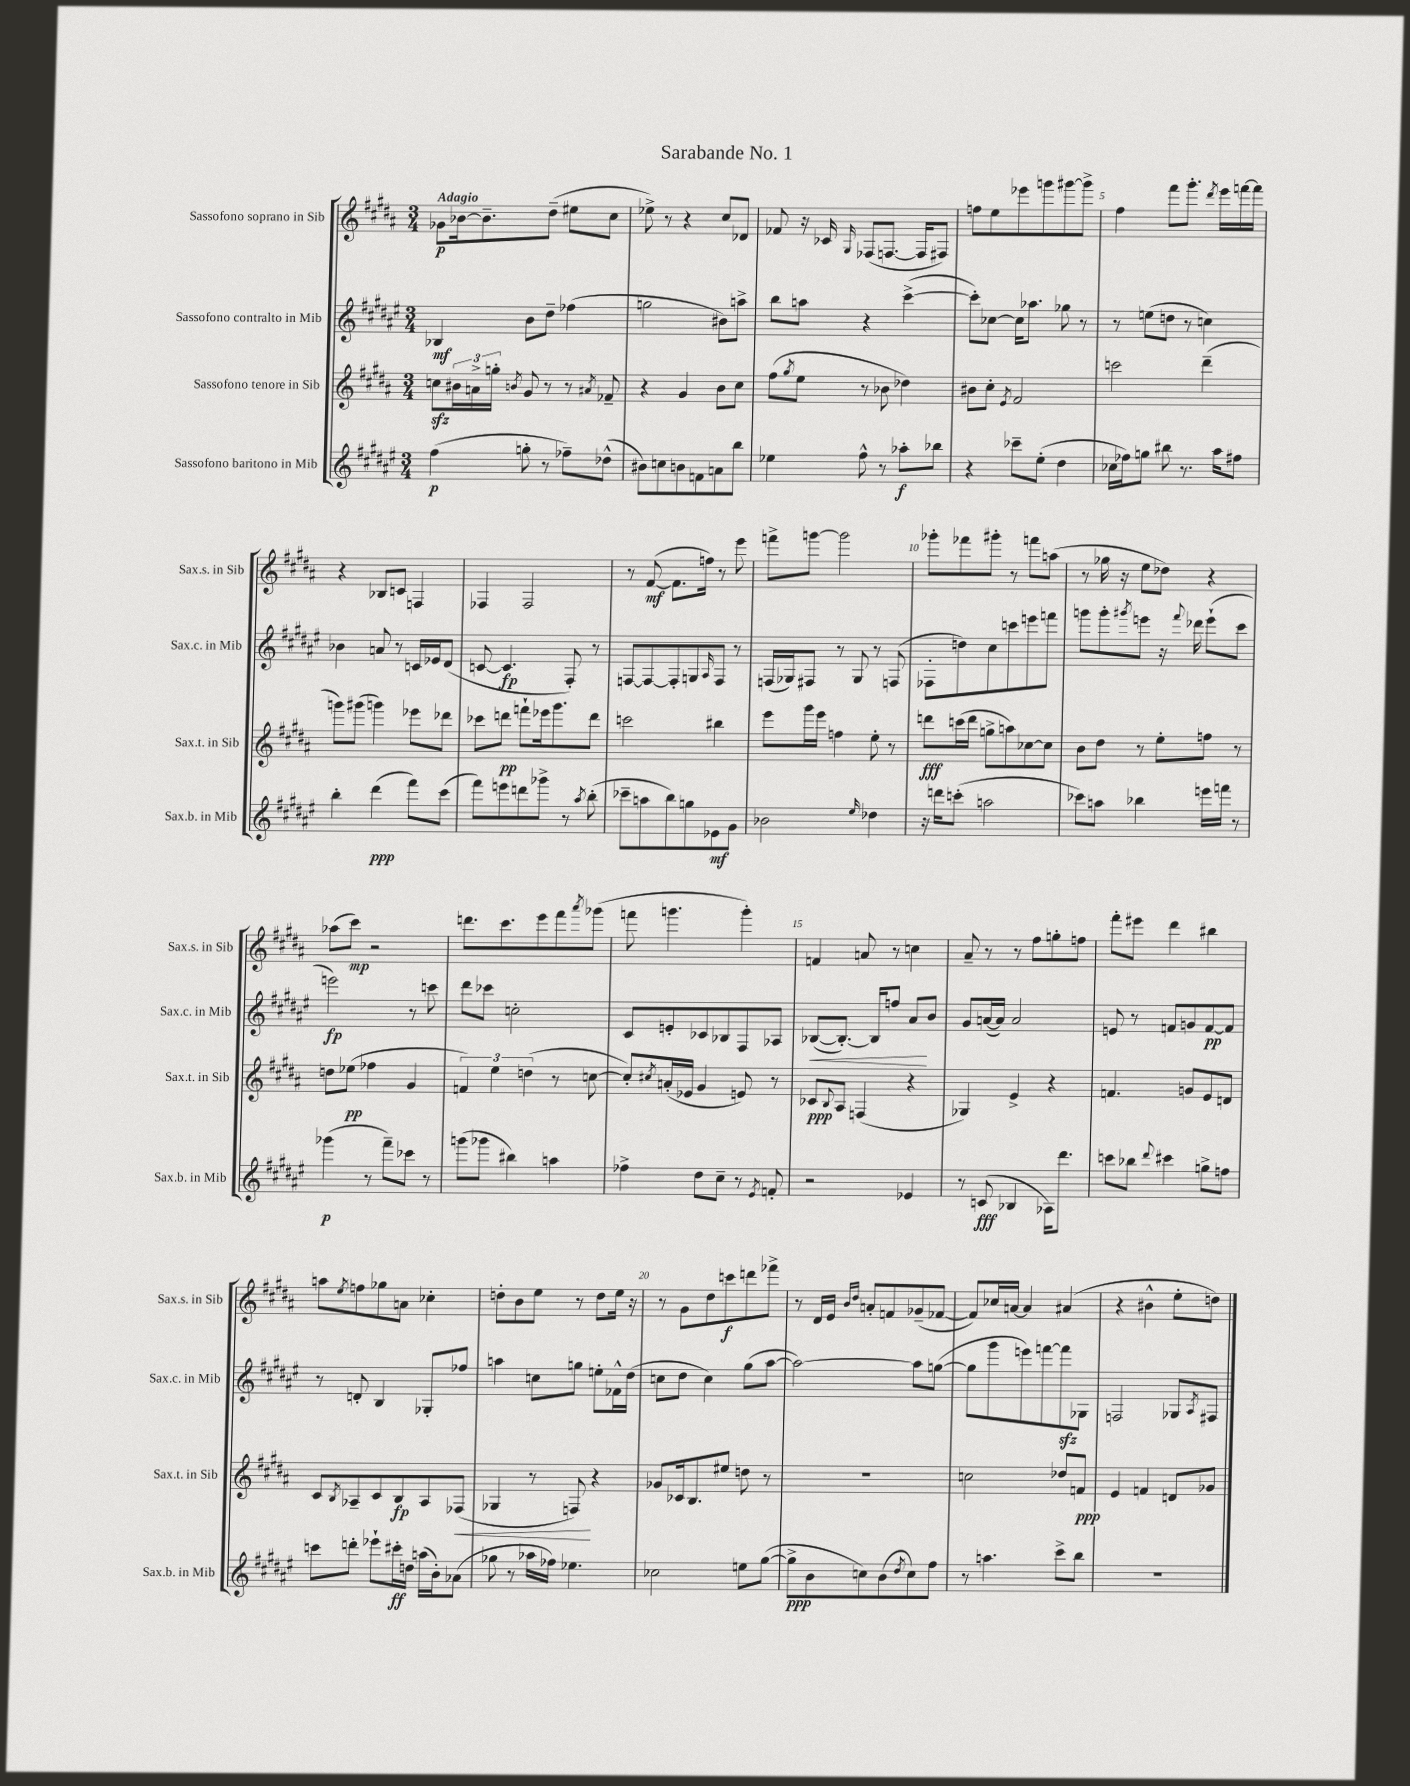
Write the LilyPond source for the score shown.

\header { title = "Sarabande No. 1" }
<<
\new StaffGroup <<
\new Staff = "s0" \with { instrumentName = "Sassofono soprano in Sib" shortInstrumentName = "Sax.s. in Sib" } {
    \clef treble \key b \major \numericTimeSignature \time 3/4 \tempo "Adagio"
    ges'8\p bes'16~ bes'8.-- dis''8--( eis''8 cis''8 |
    ees''8->) r8 r4 cis''8 des'8 |
    fes'8 r16 ces'16 \grace { gis16 } fes8( f8.~ f16 fis8) |
    f''8 e''8 ees'''8 g'''8 gis'''8~ gis'''8-> |
    fis''4 fis'''8 gis'''8.-. \acciaccatura { dis'''8 } e'''16 f'''16~ f'''16 |
    r4 bes8 c'8 f4 |
    fes4 fes2 |
    r8 fis'8~\mf( fis'8. f''16) r8 e'''8 |
    f'''8-> g'''8~ g'''2 |
    ges'''8-. fes'''8 gis'''8-. r8 f'''8 a''8( |
    r8 ges''16 r16 e''8 des''8) r4 |
    aes''8( cis'''8\mp) r2 |
    d'''8. cis'''8. e'''8 fis'''8 \acciaccatura { ais'''8 } ges'''8( |
    f'''8 g'''4. g'''4-.) |
    f'4 a'8 r8 c''4 |
    ais'8-- r8 r8 fis''8 g''8-. f''8 |
    fis'''8-. eis'''8 dis'''4 bis''4 |
    a''8 \acciaccatura { e''8 } f''8 ges''8 a'8 ces''4-. |
    d''8-. b'8 e''8 r8 d''8 e''16 r16 |
    r8 gis'8 dis''8 c'''8\f d'''8 fes'''8-> |
    r8 dis'16 e'16 \grace { b'16 dis''16 } a'8-. f'8 ges'8--( fes'8~ |
    fes'8) ces''16 a'16~ a'4 ais'4( |
    r4 bis'4-^ e''8-. d''8) \bar "|." |
}
\new Staff = "s1" \with { instrumentName = "Sassofono contralto in Mib" shortInstrumentName = "Sax.c. in Mib" } {
    \clef treble \key fis \major \numericTimeSignature \time 3/4
    bes4\mf b'8 dis''8-- fes''4( |
    g''2 bis'8) a''8-> |
    b''8 a''8 r4 cis'''4~->( |
    cis'''8-.) ces''8~ ces''16 aes''8. ges''8 r8 |
    r8 e''8( d''8 r8 c''4) |
    bes'4 a'8 r8 c'16 ees'16 dis'8( |
    c'8~ c'4.\fp fis8-.) r8 |
    f8~ f8~ f8-. g8 \grace { ais16 } f8 r8 |
    f16( ges16) fis8 r8 ges8 r8 f8( |
    fes8-. d''8) cis''8 c'''8 e'''8 f'''8 |
    g'''8 g'''8-. \acciaccatura { gis'''8 } e'''8 r16 \appoggiatura { fis'''8 } des'''16 e'''8-!( cis'''8 |
    e'''2\fp) r8 c'''8 |
    dis'''8 ces'''8 c''2-. |
    cis'8 e'8-. ces'8 bes8 fis8 aes8 |
    bes8~\<( bes8.~-.) bes16 f''8 ais'8\! b'8 |
    gis'8 a'16~( a'16) a'2 |
    e'8 r8 f'8 g'8 f'8~\pp f'8 |
    r8 d'8-. b4 ges8-. fes''8 |
    a''4 c''8 g''8 e''8-. fes'16-^ dis''16( |
    c''8 dis''8 c''4) gis''8( ais''8~ |
    ais''2~) ais''8 g''8~( |
    g''8 gis'''8 e'''8) f'''8~ f'''8\sfz ges8 |
    f2 ges8 \acciaccatura { ais8 } fis8 \bar "|." |
}
\new Staff = "s2" \with { instrumentName = "Sassofono tenore in Sib" shortInstrumentName = "Sax.t. in Sib" } {
    \clef treble \key b \major \numericTimeSignature \time 3/4
    c''8\sfz \tuplet 3/2 { bis'16 a'16-> g''16-. } \acciaccatura { b'8 } gis'8 r8 r8 \acciaccatura { ais'8 } fes'8-- |
    r4 gis'4 b'8 cis''8 |
    fis''8( \acciaccatura { gis''8 } e''8 r8 bes'8 des''4) |
    bis'8 cis''8-. \acciaccatura { e'8 } fis'2 |
    c'''2 dis'''4--( |
    g'''8) gis'''8( g'''4) ees'''8 des'''8 |
    ces'''8 d'''8\pp f'''8-! ees'''16 gis'''8. d'''8 |
    c'''2 bis''4 |
    e'''8 gis'''16 e'''16 f''4 e''8-. r8 |
    d'''8\fff c'''16( d'''16 g''8-> a''8) ces''8~ ces''8 |
    b'8 dis''8 r8 e''8-. f''8 r8 |
    d''8 ees''8\pp( fes''4 gis'4 |
    \tuplet 3/2 { f'4) e''4 d''4( } r8 c''8~ |
    c''8-.) \acciaccatura { cis''8 } a'16-.( ees'16 gis'4 e'8) r8 |
    ces'8\ppp \appoggiatura { b8 } ais8 f4( r4 |
    ges4) e'4-> r4 |
    f'4. g'8 e'8 d'8 |
    cis'8 \acciaccatura { b8 } aes8-- cis'8 b8\fp aes8 fes8\<( |
    ges4 r8 f8\!) r4 |
    ges'8 ces'16 b8. eis''8 d''8 r8 |
    R2. |
    c''2 des''8 f'8\ppp |
    e'4 f'4 d'8 ges'8 \bar "|." |
}
\new Staff = "s3" \with { instrumentName = "Sassofono baritono in Mib" shortInstrumentName = "Sax.b. in Mib" } {
    \clef treble \key fis \major \numericTimeSignature \time 3/4
    fis''4\p( g''8-. r8 fes''8--) des''8-^( |
    bis'8) c''8 b'8 f'8 a'8 b''8 |
    ees''4 fis''8-^ r8 aes''8-.\f bes''8 |
    r4 ces'''8-- eis''8-.( dis''4 |
    ces''16 fes''16) g''8 bis''8 r8. ais''16 fis''8 |
    b''4-. dis'''4\ppp( fis'''8) cis'''8( |
    fis'''8) e'''8 d'''8 ges'''8-> r8 \acciaccatura { ais''8 } b''8-.( |
    ces'''8-- a''8 b''8) g''8 ees'8\mf gis'8 |
    bes'2 \grace { eis''16 } des''4 |
    r16 d'''16 c'''8-.( a''2 |
    ces'''8) a''8 bes''4 e'''16 f'''16 r8 |
    ges'''4\p( r8 fis'''8--) ces'''8 r8 |
    g'''8( ges'''8 bis''4) a''4 |
    fes''4-> dis''8 cis''8-- r8 \acciaccatura { eis'8 } f'8-. |
    r2 ees'4 |
    r8 c'8\fff( bes4 aes16) dis'''8. |
    c'''8 bes''8 \appoggiatura { dis'''8 } cis'''4 g''8-> f''8 |
    c'''8 d'''8-. ees'''8-! cis'''16-.\ff d''16 a''16( b'16-.) aes'8( |
    ges''8 r8 aes''16 fes''16) ees''4. |
    ces''2 e''8 gis''8~( |
    gis''8->\ppp b'8 c''8) b'8( \acciaccatura { dis''8 } c''8) fis''8 |
    r8 a''4. cis'''8-> b''8 |
    R2. \bar "|." |
}
>>
>>
\layout { \context { \Score \override BarNumber.break-visibility = ##(#f #t #t) barNumberVisibility = #(every-nth-bar-number-visible 5) } }
